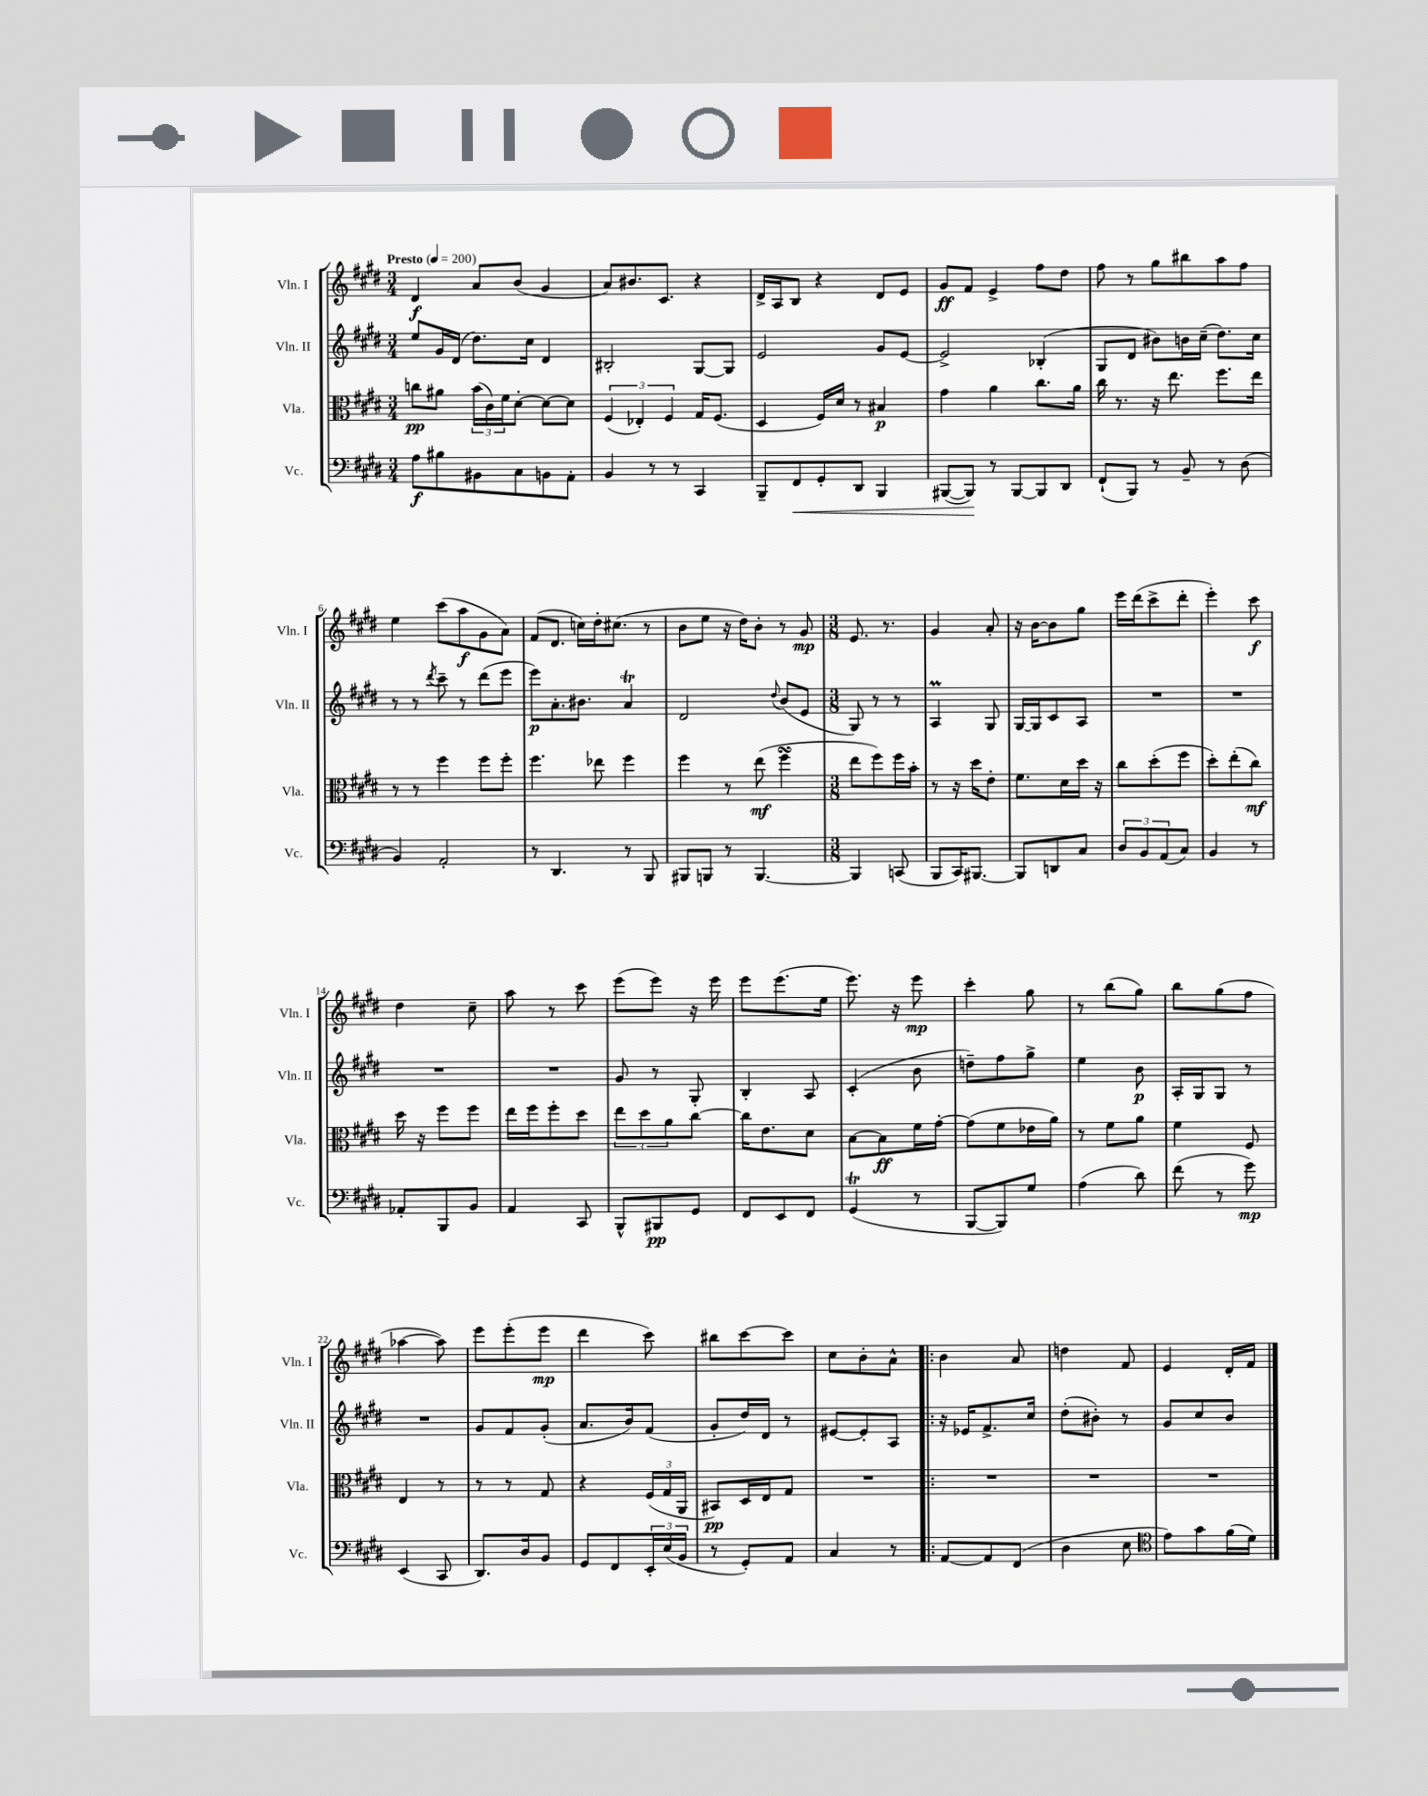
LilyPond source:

<<
\new StaffGroup <<
\new Staff = "s0" \with { instrumentName = "Vln. I" shortInstrumentName = "Vln. I" } {
    \clef treble \key e \major \numericTimeSignature \time 3/4 \tempo "Presto" 4 = 200
    dis'4\f a'8 b'8( gis'4 |
    a'8) bis'8. cis'8. r4 |
    dis'16-> a16 b8 r4 dis'8 e'8 |
    gis'8\ff fis'8 e'4-> fis''8 dis''8 |
    fis''8 r8 gis''8 bis''8 a''8 fis''8 |
    e''4 cis'''8( a''8\f gis'8 a'8) |
    fis'8( dis'8. c''16) dis''16-. cis''8.( r8 |
    b'8 e''8 r16 dis''16) b'8-. r8 gis'8\mp |
    \numericTimeSignature \time 3/8 e'8. r8. |
    gis'4 a'8-. |
    r16 b'16~ b'8 gis''8 |
    e'''16 dis'''16( cis'''8-> dis'''8-. |
    e'''4-.) cis'''8\f |
    dis''4 cis''8-- |
    a''8 r8 cis'''8 |
    e'''8( e'''8) r16 e'''16 |
    e'''8 e'''8.( e''16 |
    e'''8.) r16 e'''8\mp |
    cis'''4-. gis''8 |
    r8 b''8( gis''8) |
    b''8 gis''8( fis''8 |
    aes''4~ aes''8) |
    e'''8 e'''8-.( e'''8\mp |
    dis'''4 cis'''8) |
    bis''8 cis'''8~ cis'''8 |
    cis''8 b'8-. a'8-^ |
    \bar ".|:" b'4 a'8 |
    d''4 fis'8 |
    e'4 dis'16-. fis'16 \bar "|." |
}
\new Staff = "s1" \with { instrumentName = "Vln. II" shortInstrumentName = "Vln. II" } {
    \clef treble \key e \major \numericTimeSignature \time 3/4
    e''8 gis'16 dis'16( dis''8.) cis''16 dis'4 |
    bis2-. gis8~ gis8 |
    e'2 gis'8 e'8~ |
    e'2-> bes4-.( |
    gis8 dis'8 bis'8) b'16 cis''16--( dis''8.) cis''16 |
    r8 r8 \acciaccatura { dis'''8 } cis'''8-- r8 dis'''8( e'''8 |
    e'''8\p) a'8.-. bis'8. a'4\trill |
    dis'2 \appoggiatura { dis''8 } b'8( e'8 |
    \numericTimeSignature \time 3/8 gis8) r8 r8 |
    a4\prall gis8 |
    gis16~ gis16 cis'8 a8 |
    R4. |
    R4. |
    R4. |
    R4. |
    gis'8 r8 gis8-. |
    b4-. a8 |
    cis'4-.( b'8 |
    d''8--) fis''8 gis''8-> |
    e''4 b'8\p |
    a16-. gis16 gis8 r8 |
    R4. |
    gis'8 fis'8 gis'8-.( |
    a'8. b'16) fis'8( |
    gis'8-. dis''16) dis'16 r8 |
    eis'8~ eis'8-. a8 |
    \bar ".|:" r16 ees'16 fis'8.-> cis''16 |
    dis''8-.( bis'8-.) r8 |
    gis'8 cis''8 b'8 \bar "|." |
}
\new Staff = "s2" \with { instrumentName = "Vla." shortInstrumentName = "Vla." } {
    \clef alto \key e \major \numericTimeSignature \time 3/4
    c''8\pp ais'8 \tuplet 3/2 { b'16( cis'16) fis'16 } dis'8~-. dis'8~ dis'8 |
    \tuplet 3/2 { fis4( ees4-.) fis4 } gis16 fis8.( |
    dis4 fis16) dis'16 r8 bis4\p |
    gis'4 a'4 cis''8. a'16 |
    cis''16 r8. r16 e''8. fis''8. e''16 |
    r8 r8 fis''4 fis''8 fis''8-. |
    fis''4. ees''8 fis''4 |
    fis''4 r8 e''8\mf( fis''4\turn |
    \numericTimeSignature \time 3/8 e''8 fis''8) fis''16 b'16-. |
    r8 r16 dis''16 e'8-. |
    fis'8. dis'16 dis''16 r16 |
    cis''8 dis''8-.( fis''8 |
    dis''8-.) e''8-.( cis''8\mf) |
    dis''16 r16 fis''8 fis''8 |
    e''16 fis''16 fis''8-. dis''8 |
    \tuplet 3/2 { e''8 dis''8 a'8 } cis''8~ |
    cis''16 e'8. dis'8 |
    b8~ b8\ff fis'16 gis'16~-. |
    gis'8( fis'8 ees'16 a'16) |
    r8 fis'8 a'8 |
    fis'4 fis8 |
    e4 r8 |
    r8 r8 gis8 |
    r4 \tuplet 3/2 { fis16( gis16 a,16 } |
    bis,8\pp) dis16 e16 gis8 |
    R4. |
    \bar ".|:" R4. |
    R4. |
    R4. \bar "|." |
}
\new Staff = "s3" \with { instrumentName = "Vc." shortInstrumentName = "Vc." } {
    \clef bass \key e \major \numericTimeSignature \time 3/4
    a8\f bis8 bis,8 cis8 b,8 a,8-. |
    b,4 r8 r8 cis,4 |
    b,,8-- fis,8\< gis,8-. dis,8 b,,4 |
    bis,,8~( bis,,8\!) r8 bis,,8~ bis,,8 dis,8 |
    fis,8-!( b,,8) r8 b,8-- r8 dis8( |
    b,4) a,2-. |
    r8 dis,4. r8 b,,8 |
    bis,,8 b,,8 r8 b,,4.~ |
    \numericTimeSignature \time 3/8 b,,4 c,8( |
    b,,8 cis,16) bis,,8.~ |
    bis,,8 d,8 cis8 |
    \tuplet 3/2 { dis8 b,8 a,8( } cis8) |
    b,4 r8 |
    aes,8-. b,,8 b,8 |
    a,4 cis,8 |
    b,,8-^ bis,,8\pp gis,8 |
    fis,8 e,8 fis,8 |
    gis,4\trill( r8 |
    b,,8~ b,,8) gis8 |
    a4( dis'8) |
    fis'8( r8 gis'8\mp) |
    e,4( cis,8 |
    dis,8.) dis16 b,8 |
    gis,8 fis,8 \tuplet 3/2 { e,16-. e16( b,16 } |
    r8 gis,8-.) a,8 |
    cis4 r8 |
    \bar ".|:" a,8~ a,8 fis,8( |
    dis4 e8 |
    \clef tenor e'8) gis'8 fis'16( dis'16) \bar "|." |
}
>>
>>
